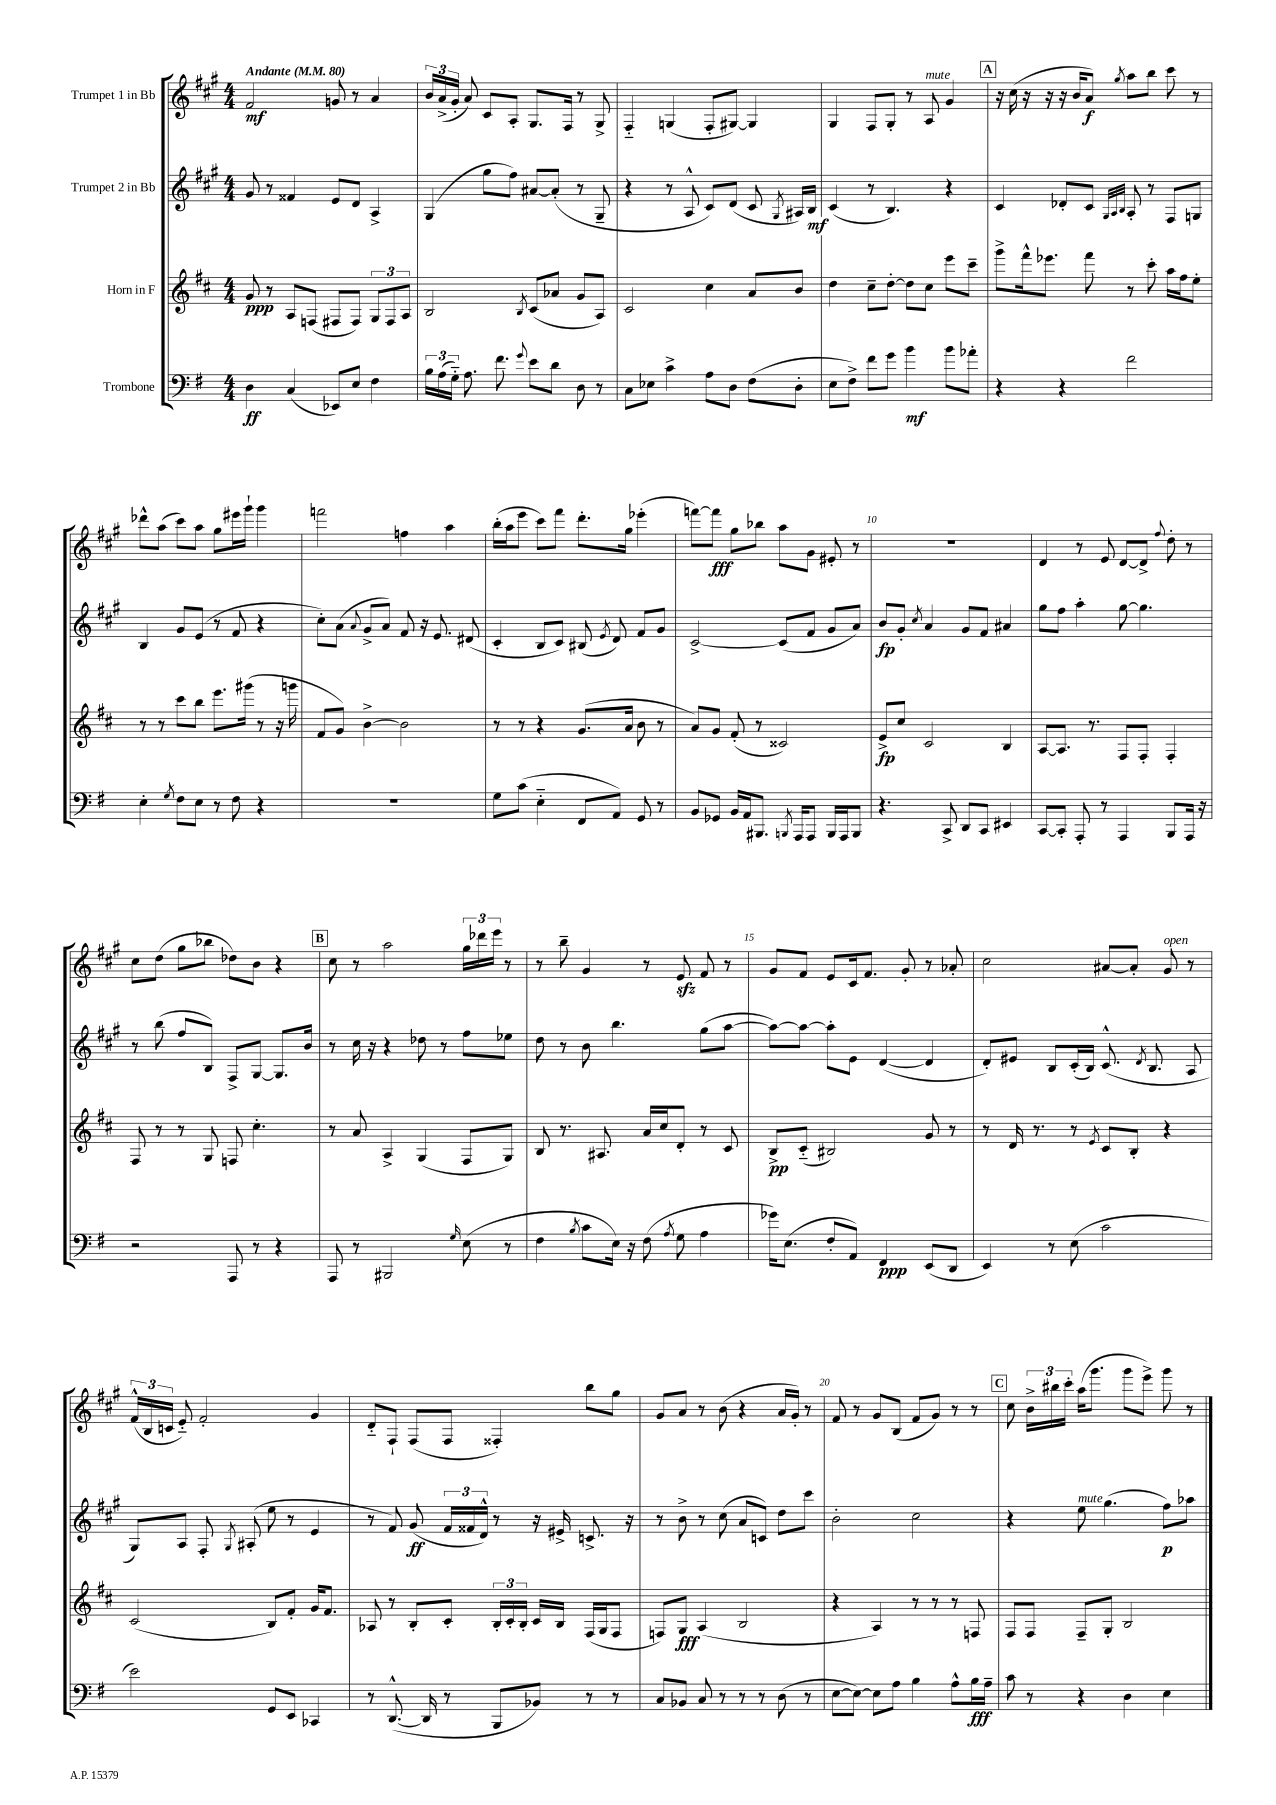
<<
\new StaffGroup <<
\new Staff = "s0" \with { instrumentName = "Trumpet 1 in Bb" } {
    \clef treble \key a \major \numericTimeSignature \time 4/4 \tempo "Andante" 4 = 80
    \autoBeamOff fis'2\mf g'8 r8 a'4 |
    \tuplet 3/2 { b'16[ a'16->( gis'16]-. } a'8) cis'8[ a8]-. gis8.[ fis16] r8 gis8-> |
    fis4-_ g4( fis8[-. gis8]~) gis4 |
    gis4 fis8[ gis8]-. r8 a8^\markup { \italic "mute" } gis'4 |
    \mark \markup { \box "A" } r16 cis''16( r16 r16 r16 b'16[ a'8]\f) \acciaccatura { gis''8 } a''8[ b''8] cis'''8 r8 |
    des'''8[-^ a''8]( cis'''8[) a''8] gis''8[ eis'''16 gis'''16]-! gis'''4 |
    f'''2 f''4 a''4 |
    b''16[-.( a''16 e'''8] cis'''8[) fis'''8] d'''8.[-. gis''16] ees'''4-.( |
    f'''8[~) f'''8]\fff gis''8[ bes''8] a''8[ gis'8] eis'8-. r8 |
    R1 |
    d'4 r8 e'8 d'8[~ d'8]-> \appoggiatura { fis''8 } d''8-. r8 |
    cis''8[ d''8]( gis''8[ bes''8] des''8[) b'8] r4 |
    \mark \markup { \box "B" } cis''8 r8 a''2 \tuplet 3/2 { gis''16[ des'''16 e'''16] } r8 |
    r8 b''8-- gis'4 r8 e'8\sfz fis'8 r8 |
    gis'8[ fis'8] e'8[ cis'16 fis'8.] gis'8-. r8 aes'8-. |
    cis''2 ais'8[~ ais'8]-. gis'8^\markup { \italic "open" } r8 |
    \tuplet 3/2 { fis'16[-^( b16 c'16] } e'8-_) fis'2-. gis'4 |
    d'8[-_ fis8]-! fis8[( fis8] fisis4-.) b''8[ gis''8] |
    gis'8[ a'8] r8 b'8( r4 a'16[ gis'16]-.) r8 |
    fis'8 r8 gis'8[ b8]( fis'8[ gis'8]) r8 r8 |
    \mark \markup { \box "C" } cis''8 \tuplet 3/2 { b'16[-> bis''16 cis'''16]-. } a''16[( gis'''8.] gis'''8[ e'''8]->) gis'''8 r8 \bar "|." |
}
\new Staff = "s1" \with { instrumentName = "Trumpet 2 in Bb" } {
    \clef treble \key a \major \numericTimeSignature \time 4/4
    \autoBeamOff gis'8 r8 fisis'4 e'8[ d'8] a4-> |
    gis4( gis''8[ fis''8]) ais'8[~ ais'8]-.( r8 gis8-- |
    r4 r8 a8-^ cis'8[) d'8]( cis'8 \acciaccatura { gis8 } ais16[) b16]\mf |
    cis'4( r8 b4.) r4 |
    \mark \markup { \box "A" } cis'4 des'8[-. cis'8] \grace { gis32[ a32 b32] } a8-. r8 fis8[ g8] |
    b4 gis'8[ e'8]( r8 fis'8 r4 |
    cis''8[-.) a'8]( \appoggiatura { a'8 } gis'8[-> a'8]) fis'8 r16 e'8. dis'8( |
    cis'4-. b8[ cis'8]) bis8( \acciaccatura { e'8 } d'8) fis'8[ gis'8] |
    cis'2~-> cis'8[( fis'8] gis'8[ a'8]) |
    b'8[\fp gis'8]-. \acciaccatura { cis''8 } a'4 gis'8[ fis'8] ais'4 |
    gis''8[ fis''8] a''4-. gis''8~ gis''4. |
    r8 b''8( fis''8[ b8]) fis8[-> gis8]~ gis8.[ b'16] |
    \mark \markup { \box "B" } r8 cis''16 r16 r4 des''8 r8 fis''8[ ees''8] |
    d''8 r8 b'8 b''4. gis''8[( a''8]~ |
    a''8[~) a''8]~ a''8[-. e'8] d'4~( d'4 |
    d'8[-.) eis'8] b8[ cis'16-.( b16]) cis'8.-^( \acciaccatura { d'8 } b8. a8 |
    gis8[) a8] fis8-. \acciaccatura { gis8 } ais8-.( e''8 r8 e'4 |
    r8 fis'8) gis'8\ff( \tuplet 3/2 { fis'16[ fisis'16 d'16]-^) } r8 r16 eis'16-> c'8.-> r16 |
    r8 b'8-> r8 cis''8( a'8[ c'8]) d''8[ cis'''8] |
    b'2-. cis''2 |
    \mark \markup { \box "C" } r4 e''8^\markup { \italic "mute" } gis''4.( fis''8[\p) aes''8] \bar "|." |
}
\new Staff = "s2" \with { instrumentName = "Horn in F" } {
    \clef treble \key d \major \numericTimeSignature \time 4/4
    \autoBeamOff g'8\ppp r8 a8[ f8]( fis8[ fis8]) \tuplet 3/2 { g8[ fis8 a8] } |
    b2 \acciaccatura { b8 } cis'8[( aes'8] g'8[ a8]) |
    cis'2 cis''4 a'8[ b'8] |
    d''4 cis''8[-- d''8]~-. d''8[ cis''8] e'''8[ cis'''8]-- |
    \mark \markup { \box "A" } g'''8[-> fis'''16-^ ees'''8.] fis'''8 r8 cis'''8-. a''16[ fis''16 e''8]-. |
    r8 r8 cis'''8[ b''8] e'''8.[ gis'''16]( r8 r16 g'''16 |
    fis'8[ g'8]) b'4~-> b'2 |
    r8 r8 r4 g'8.[( a'16] b'8 r8 |
    a'8[) g'8] fis'8-.( r8 cisis'2) |
    e'8[->\fp cis''8] cis'2 b4 |
    a8[~ a8.] r8. fis8[ fis8]-. fis4-. |
    fis8 r8 r8 g8 f8 cis''4.-. |
    \mark \markup { \box "B" } r8 a'8 a4-> g4( fis8[ g8]) |
    b8 r8. ais8. a'16[ cis''16 d'8]-. r8 cis'8 |
    b8[->\pp cis'8]-_( bis2) g'8 r8 |
    r8 d'16 r8. r8 \acciaccatura { e'8 } cis'8[ b8]-. r4 |
    cis'2( b8[) fis'8]-. g'16[ fis'8.] |
    aes8 r8 b8[-. cis'8]-. \tuplet 3/2 { b16[-. cis'16-. b16]-. } cis'16[ b16] fis16[( g16 fis8] |
    f8[) g8]\fff a4( b2 |
    r4 a4) r8 r8 r8 f8 |
    \mark \markup { \box "C" } fis8[ fis8] fis8[-- g8]-. b2 \bar "|." |
}
\new Staff = "s3" \with { instrumentName = "Trombone" } {
    \clef bass \key g \major \numericTimeSignature \time 4/4
    \autoBeamOff d4\ff c4( ees,8[) e8] fis4 |
    \tuplet 3/2 { b16[ a16( g16]-_) } a8. fis'8. \appoggiatura { g'8 } e'8[ d'8] d8 r8 |
    c8[ ees8] c'4-> a8[ d8] fis8[( d8]-. |
    e8[ fis8]->) fis'8[ g'8] b'4\mf b'8[ aes'8]-. |
    \mark \markup { \box "A" } r4 r4 fis'2 |
    e4-. \acciaccatura { g8 } fis8[ e8] r8 fis8 r4 |
    R1 |
    g8[ c'8]( e4-_ fis,8[ a,8]) g,8 r8 |
    b,8[ ges,8] b,16[ a,16 bis,,8.] \acciaccatura { b,,8 } a,,16[ a,,8] b,,16[ a,,16 b,,8] |
    r4. c,8-> d,8[ c,8] eis,4 |
    c,8[~ c,8]-. a,,8-. r8 a,,4 b,,8[ a,,16] r16 |
    r2 a,,8 r8 r4 |
    \mark \markup { \box "B" } a,,8 r8 bis,,2 \grace { g16 } e8( r8 |
    fis4 \acciaccatura { b8 } c'8[ e16]) r16 fis8( \acciaccatura { a8 } g8 a4 |
    ges'16[) e8.]( fis8[-. a,8]) fis,4\ppp e,8[( d,8] |
    e,4) r8 e8( c'2 |
    e'2) g,8[ e,8] ces,4 |
    r8 d,8.~-^( d,16 r8 b,,8[ bes,8]) r8 r8 |
    c8[ bes,8] c8 r8 r8 r8 d8( r8 |
    e8[~ e8]~) e8[ a8] b4 a8[-^ b16\fff a16]-- |
    \mark \markup { \box "C" } c'8 r8 r4 d4 e4 \bar "|." |
}
>>
>>
\layout { \context { \Score \override BarNumber.break-visibility = ##(#f #t #t) barNumberVisibility = #(every-nth-bar-number-visible 5) } }
